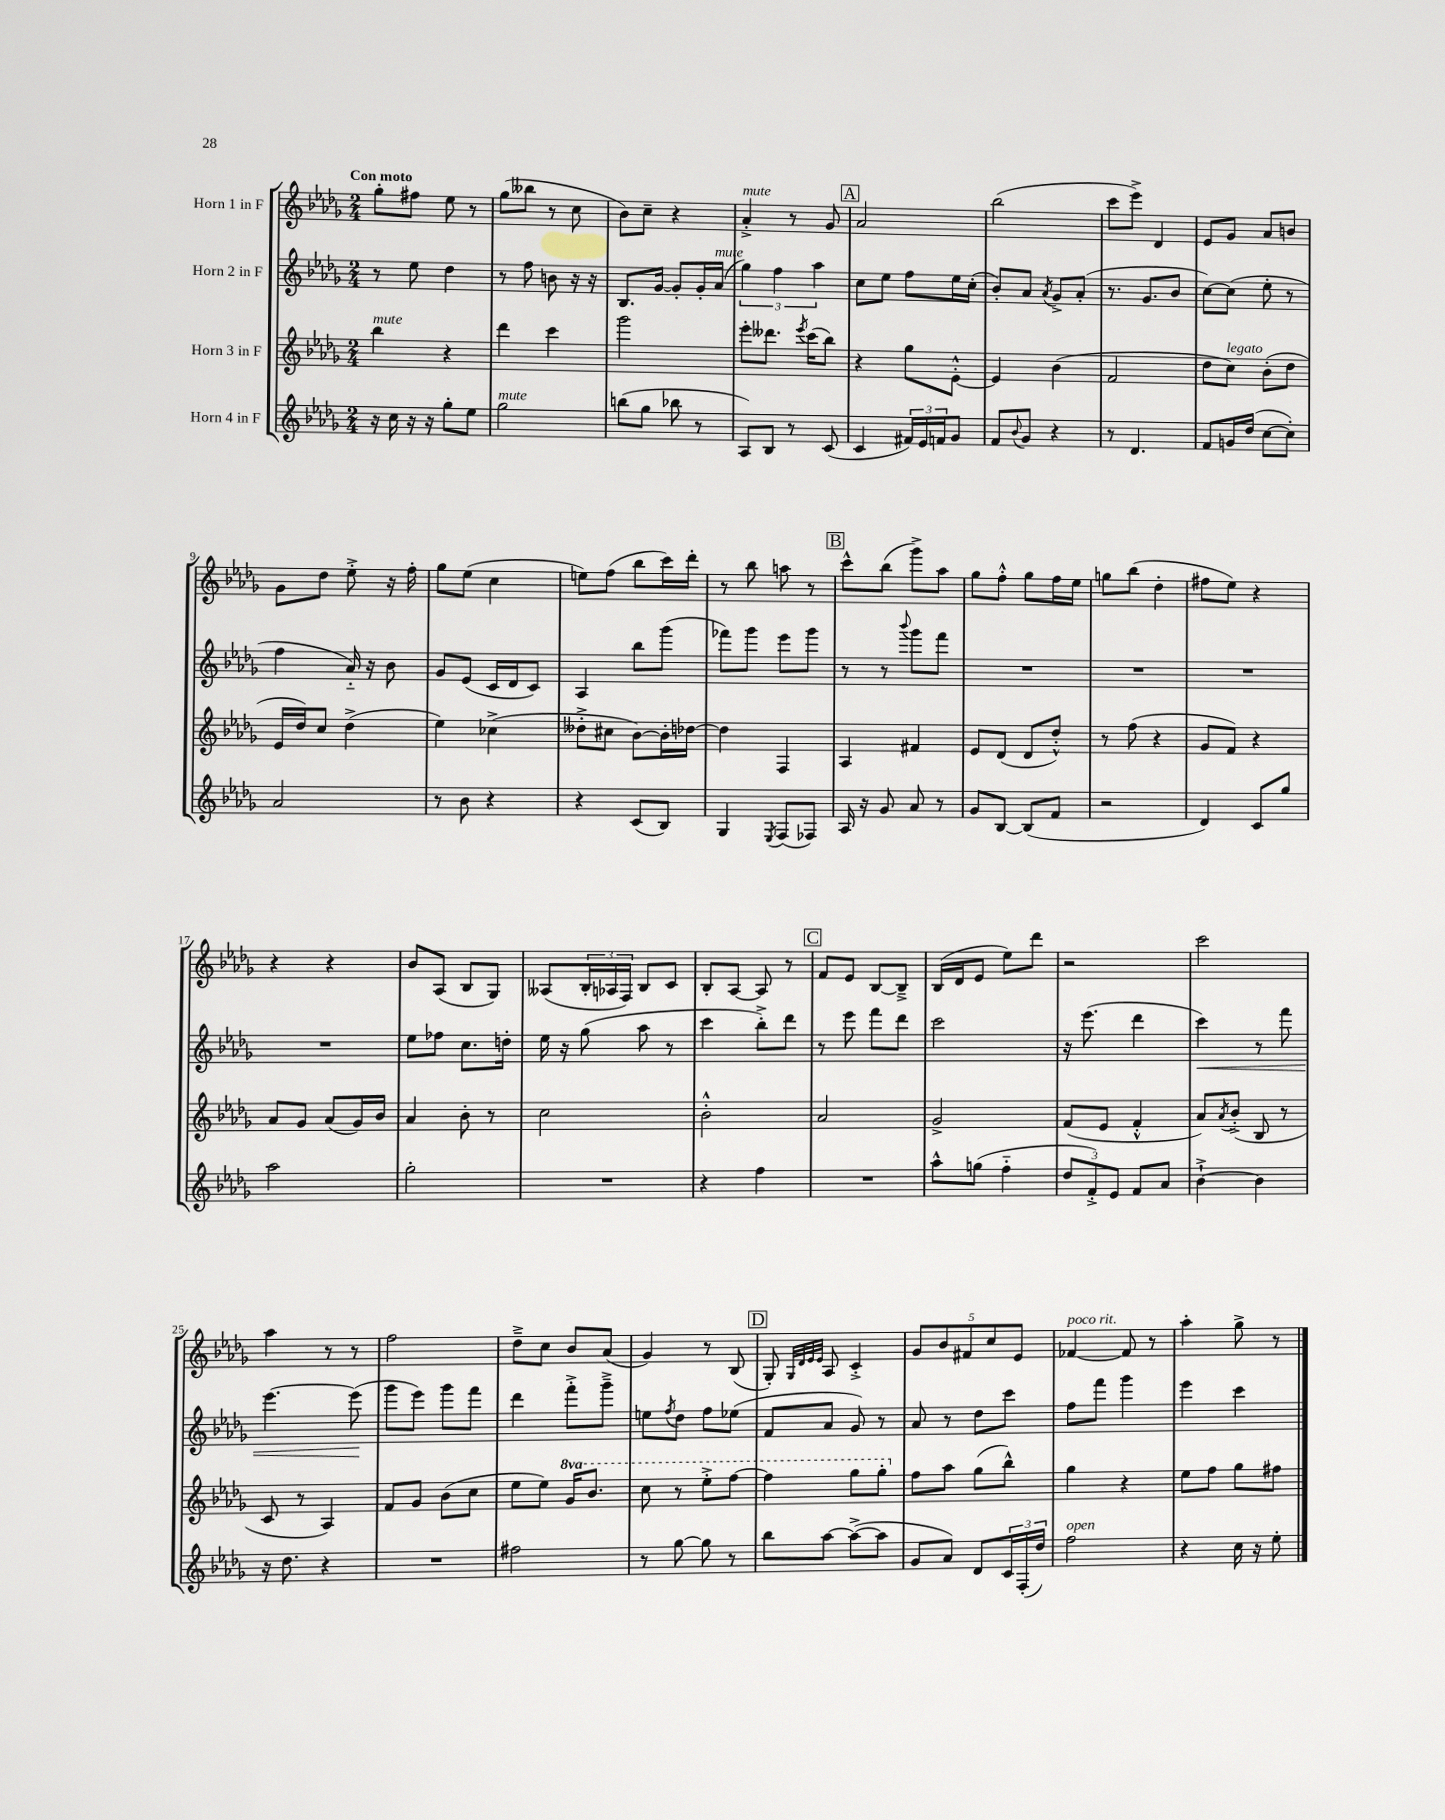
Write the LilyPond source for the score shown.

<<
\new StaffGroup <<
\new Staff = "s0" \with { instrumentName = "Horn 1 in F" } {
    \clef treble \key des \major \numericTimeSignature \time 2/4 \tempo "Con moto"
    ges''8-. fis''8 ees''8 r8 |
    ges''8( beses''8 r8 c''8 |
    bes'8) c''8-- r4 |
    aes'4-.->^\markup { \italic "mute" } r8 ges'8 |
    \mark \markup { \box "A" } aes'2 |
    bes''2( |
    c'''8 ees'''8->) des'4 |
    ees'8 ges'8 aes'8 b'8 |
    ges'8 des''8 ees''8-.-> r16 f''16-. |
    ges''8 ees''8( c''4 |
    e''8) f''8( bes''8 c'''16) des'''16-. |
    r8 bes''8 a''8 r8 |
    \mark \markup { \box "B" } c'''8-^ bes''8( ges'''8->) aes''8 |
    ges''8 f''8-.-^ ges''8 f''16 ees''16 |
    g''8 bes''8( des''4-. |
    fis''8 ees''8) r4 |
    r4 r4 |
    bes'8 aes8( bes8 ges8) |
    aeses8( \tuplet 3/2 { bes16-. aes16 f16) } bes8 c'8 |
    bes8-. aes8~ aes8 r8 |
    \mark \markup { \box "C" } f'8 ees'8 bes8~ bes8---> |
    bes16( des'16 ees'8 ees''8) des'''8 |
    r2 |
    c'''2 |
    aes''4 r8 r8 |
    f''2 |
    des''8---> c''8 bes'8 aes'8( |
    ges'4) r8 bes8( |
    \mark \markup { \box "D" } ges8-.) \grace { ges32 des'32 ees'32 ees'32 } aes8 c'4-.-> |
    \tuplet 5/4 { ges'8 bes'8 fis'8 c''8 ees'8 } |
    fes'4~^\markup { \italic "poco rit." } fes'8 r8 |
    aes''4-. ges''8-> r8 \bar "|." |
}
\new Staff = "s1" \with { instrumentName = "Horn 2 in F" } {
    \clef treble \key des \major \numericTimeSignature \time 2/4
    r8 ees''8 des''4 |
    r8 f''8 b'8 r16 r16 |
    bes8. ges'16~ ges'8-. ges'16-. aes'16^\markup { \italic "mute" }( |
    \tuplet 3/2 { ges''4) f''4 aes''4 } |
    \mark \markup { \box "A" } c''8 ees''8 f''8 ees''16 c''16-.( |
    bes'8-.) aes'8 \acciaccatura { aes'8 } ges'8-> aes'8-.( |
    r8. ges'8. bes'8 |
    c''8~) c''8( ees''8-. r8 |
    f''4 aes'16-_) r16 bes'8 |
    ges'8 ees'8( c'16 des'16 c'8) |
    aes4 bes''8 ges'''8( |
    fes'''8) ges'''8 ees'''8 ges'''8 |
    \mark \markup { \box "B" } r8 r8 \appoggiatura { bes'''8 } ges'''8 f'''8 |
    R2 |
    R2 |
    R2 |
    R2 |
    ees''8 fes''8 c''8. d''16-. |
    ees''16 r16 ges''8( aes''8 r8 |
    c'''4 bes''8-.->) des'''8 |
    \mark \markup { \box "C" } r8 ees'''8 f'''8 des'''8 |
    c'''2 |
    r16 ees'''8.( des'''4 |
    c'''4\<) r8 f'''8 |
    ees'''4.~ ees'''8\!( |
    ges'''8 ees'''8) ges'''8 f'''8 |
    des'''4 f'''8-.-> ges'''8---> |
    e''8 \acciaccatura { f''8 } des''8 f''8 ees''8( |
    \mark \markup { \box "D" } f'8 aes'8 ges'8) r8 |
    aes'8 r8 des''8 c'''8 |
    f''8 f'''8 ges'''4 |
    ees'''4 c'''4 \bar "|." |
}
\new Staff = "s2" \with { instrumentName = "Horn 3 in F" } {
    \clef treble \key des \major \numericTimeSignature \time 2/4 \set Staff.ottavationMarkups = #ottavation-simple-ordinals
    bes''4^\markup { \italic "mute" } r4 |
    des'''4 c'''4 |
    ges'''2 |
    ees'''8-. deses'''8. \acciaccatura { ees'''8 } c'''16( bes''8) |
    \mark \markup { \box "A" } r4 ges''8 ees'8~-.-^ |
    ees'4 bes'4( |
    f'2 |
    des''8 c''8^\markup { \italic "legato" }) bes'8-.( des''8 |
    ees'16 des''16) c''8 des''4->( |
    ees''4) ces''4->( |
    deses''8-.-> cis''8 bes'8~) bes'16-. des''16~ |
    des''4 f4 |
    \mark \markup { \box "B" } aes4 fis'4 |
    ees'8 des'8( des'8 des''8-.-^) |
    r8 f''8( r4 |
    ges'8 f'8) r4 |
    aes'8 ges'8 aes'8( ges'16) bes'16 |
    aes'4 bes'8-. r8 |
    c''2 |
    bes'2-.-^ |
    \mark \markup { \box "C" } aes'2 |
    ges'2-> |
    f'8( ees'8 f'4-.-^ |
    aes'8) \acciaccatura { aes'8 } bes'8-.->( bes8 r8 |
    c'8 r8 aes4) |
    f'8 ges'8 bes'8( c''8 |
    ees''8 ees''8) \ottava #1 ges''16 bes''8. |
    c'''8 r8 ees'''8-.-> f'''8~ |
    \mark \markup { \box "D" } f'''4 ges'''8 ges'''8-. \ottava #0 |
    f''8 aes''8 ges''8( bes''8-^) |
    ges''4 r4 |
    ees''8 f''8 ges''8 fis''8 \bar "|." |
}
\new Staff = "s3" \with { instrumentName = "Horn 4 in F" } {
    \clef treble \key des \major \numericTimeSignature \time 2/4
    r16 c''16 r16 r16 ges''8-. ees''8 |
    ges''2^\markup { \italic "mute" } |
    b''8( ges''8 bes''8 r8 |
    aes8) bes8 r8 c'8( |
    \mark \markup { \box "A" } c'4 \tuplet 3/2 { fis'16) ees'16 f'16 } ges'8 |
    f'8 \appoggiatura { bes'8 } ges'8 r4 |
    r8 des'4. |
    f'8 g'16 des''16( c''8~ c''8-.) |
    aes'2 |
    r8 bes'8 r4 |
    r4 c'8( bes8) |
    ges4 \acciaccatura { ees8 } f8( fes8) |
    \mark \markup { \box "B" } aes16 r16 ges'8 aes'8 r8 |
    ges'8 bes8~ bes8( f'8 |
    r2 |
    des'4) c'8 ges''8 |
    aes''2 |
    ges''2-. |
    R2 |
    r4 f''4 |
    \mark \markup { \box "C" } R2 |
    aes''8-^ g''8( f''4-_ |
    \tuplet 3/2 { des''8 f'8-.->) ees'8 } f'8 aes'8 |
    bes'4~-!-> bes'4 |
    r16 des''8. r4 |
    R2 |
    fis''2 |
    r8 ges''8~ ges''8 r8 |
    \mark \markup { \box "D" } bes''8 aes''8~ aes''8~->( aes''8 |
    ges'8 aes'8) des'8 \tuplet 3/2 { c'16 f16-.( des''16) } |
    f''2^\markup { \italic "open" } |
    r4 c''16 r16 ees''8-. \bar "|." |
}
>>
>>
